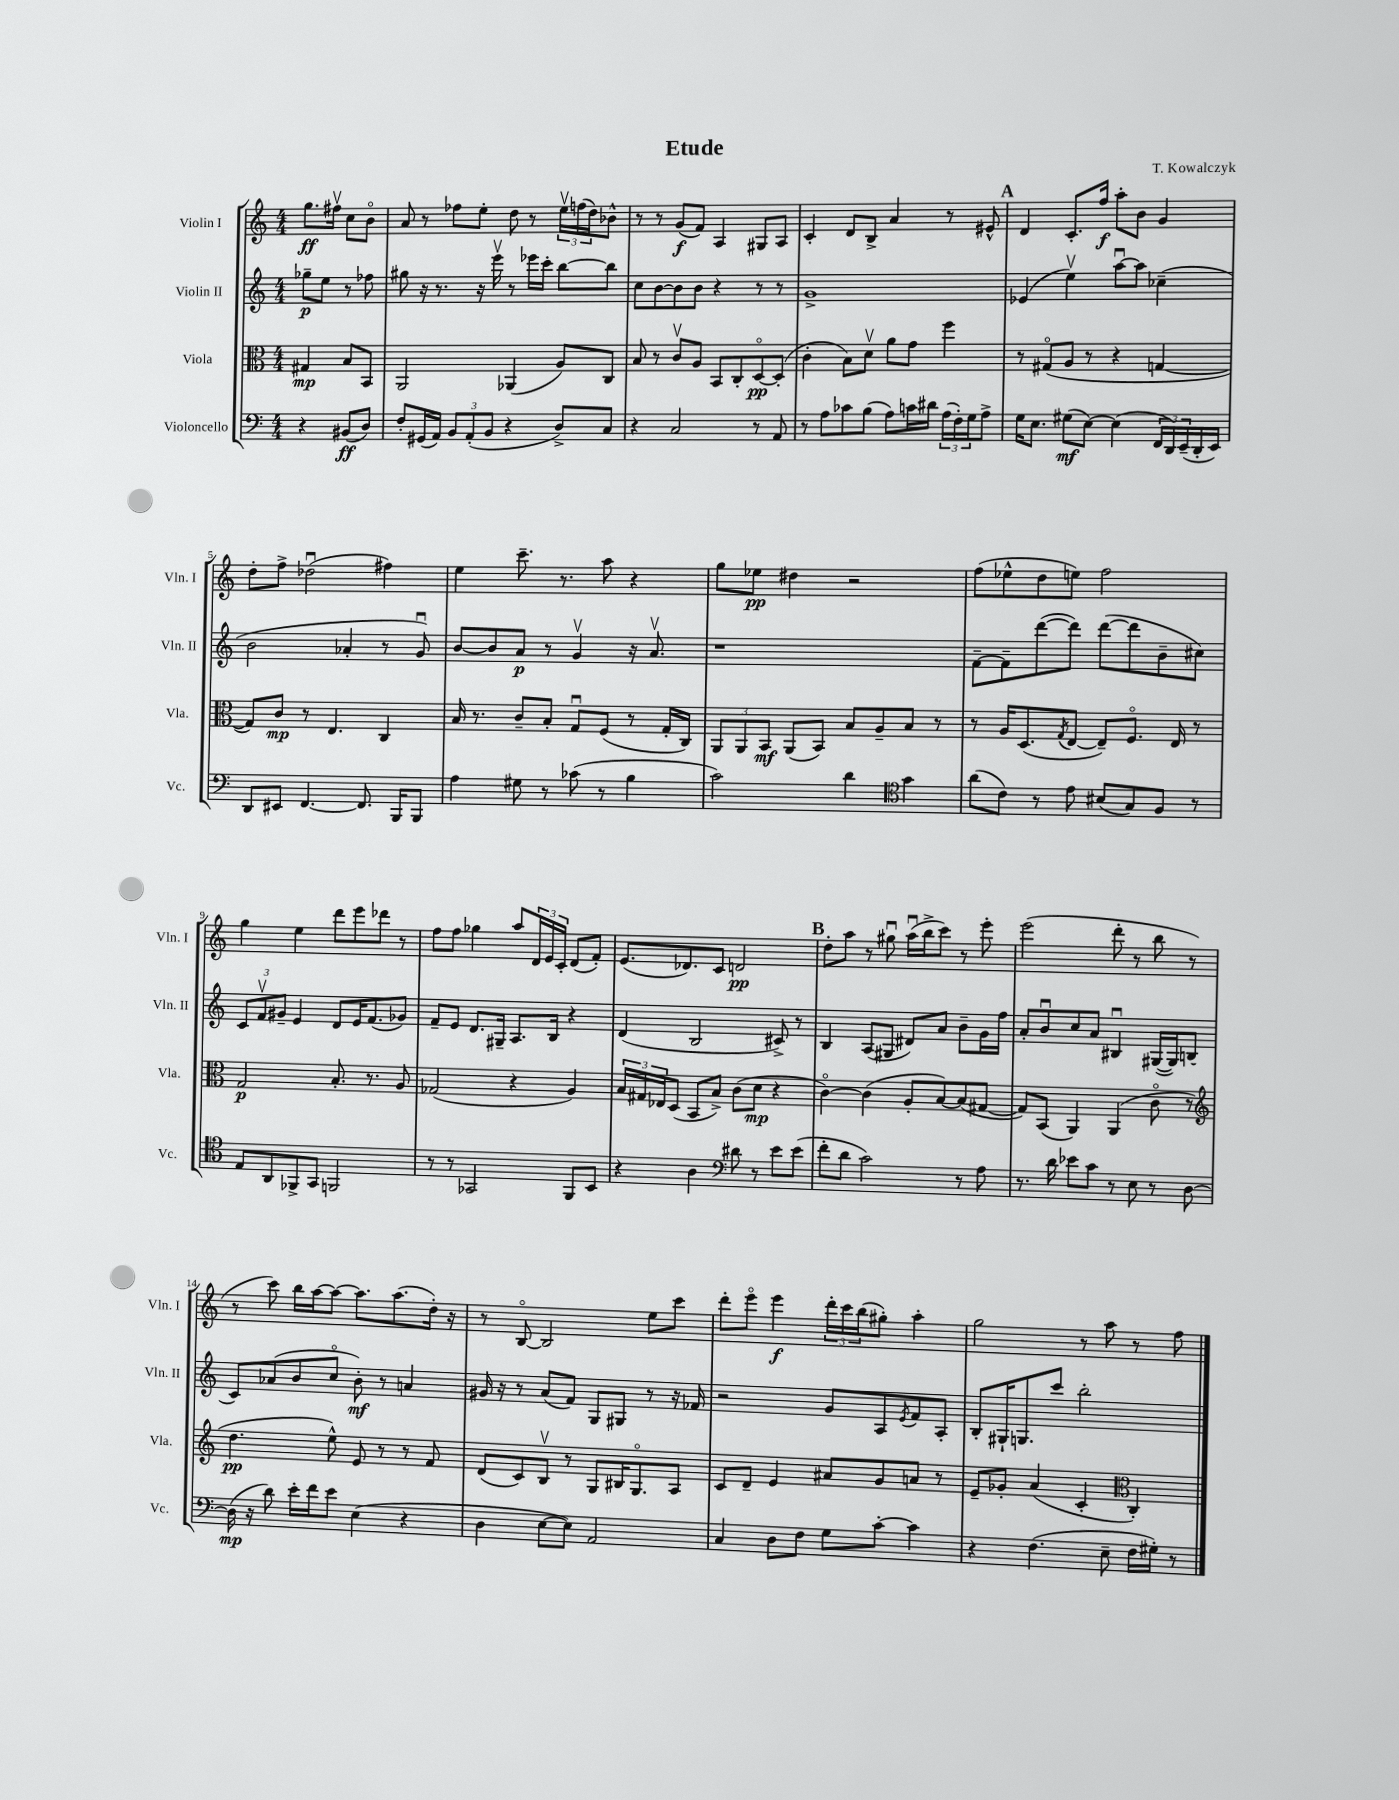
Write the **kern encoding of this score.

**kern	**kern	**kern	**kern
*staff4	*staff3	*staff2	*staff1
*clefF4	*clefC3	*clefG2	*clefG2
*k[]	*k[]	*k[]	*k[]
*M4/4	*M4/4	*M4/4	*M4/4
4r	4G#	8gg-~	8.gg
.	.	8ee	.
.	.	.	16ff#v
(8BB#	8B	8r	8cc
8D)	8BB	8ff-	8bo
=	=	=	=
8F'	2AA	8gg#	8a
(16GG#	.	16r	8r
16AA)	.	8.r	.
12BB	.	.	8ff-
(12AA'	.	.	.
.	.	16r	8ee'
12BB	.	.	.
.	.	16eeev	.
4r	(4AA-	8r	8dd
.	.	16eee-	8r
.	.	16ccc'	.
8D^)	8A)	[8bb	24eev
.	.	.	(24ff
.	.	.	24dd)
8C	8C	8bb]	8b-^^
=	=	=	=
4r	8B	8cc	8r
.	8r	[8b	8r
2C	8cv	8b]	(8g
.	8A	8b	8f)
.	8BB	4r	4A
.	8C'	.	.
8r	[8Do	8r	8G#
8AA	(8D']	8r	8A
=	=	=	=
8r	4c'	1g^	4c'
8A	.	.	.
8c-	8B)	.	8d
(8B	8dv	.	8B^
8A)	8a	.	4a
16c	8g	.	.
16d#	.	.	.
(24A	4ff	.	8r
24F')	.	.	.
24G	.	.	.
8A^	.	.	8e#^^
=	=	=	=
16G	8r	(4e-	4d
8.E	.	.	.
.	(8G#o	.	.
(8G#	8A	4eev)	8.c'
[8E)	8r	.	.
.	.	.	16ff
(4E]	4r	[8aau	8aa'
.	.	8aa]	8b
24FF	[4G	(4cc-~	4g
24DD)	.	.	.
(24EE~	.	.	.
16DD'	.	.	.
16EE)	.	.	.
=	=	=	=
8DD	8G])	2b	8dd'
8EE#	8c	.	8ff^
[4.FF	8r	.	(2dd-u
.	4.E	.	.
.	.	4a-'	.
8.FF]	.	.	.
.	4C	8r	4ff#)
16BBB	.	.	.
8BBB	.	8gu)	.
=	=	=	=
4A	16B	[8b	4ee
.	8.r	.	.
.	.	8b]	.
8G#	8c~	8a	8.ccc~
8r	8B'	8r	.
.	.	.	8.r
(8c-	8Gu	4gv	.
8r	(8F	.	8aa
4B	8r	16r	4r
.	.	8.av	.
.	16G'	.	.
.	16C)	.	.
=	=	=	=
2c)	12AA	1r	8gg
.	12AA	.	.
.	.	.	8ee-
.	12BB	.	.
.	(8AA	.	4dd#
.	8BB)	.	.
4d	8B	.	2r
.	8A~	.	.
*clefC4	*	*	*
4g	8B	.	.
.	8r	.	.
=	=	=	=
(8a	8r	[8f~	(8ff
8c)	16A	8f~]	8ee-^^
.	(8.D	.	.
8r	.	([8ddd	8dd
.	8qG	.	.
8e	[8E	8ddd])	8ee)
(8B#	8E~])	([8ddd	2ff
8G)	8.Fo	8ddd]	.
8F	.	8b~	.
.	16E	.	.
8r	8r	8cc#)	.
=	=	=	=
8E	2G	12c	4gg
.	.	12fv	.
8AA	.	.	.
.	.	12g#~	.
8FF-^	.	4e	4ee
8GG	.	.	.
2FF	8.B'	8d	8ddd
.	.	16e	8eee
.	8.r	(8.f	.
.	.	.	8ddd-
.	8A	8g-)	8r
=	=	=	=
8r	(2G-	8f~	8ff
8r	.	8e	8ff
2GG-	.	8.d	4gg-
.	.	16G#~	.
.	4r	8.A	8aa
.	.	.	24d
.	.	.	24e
.	.	16B	.
.	.	.	24c'
8FF	4A)	4r	(8d
8BB	.	.	8f')
=	=	=	=
4r	24B	(4d	(8.e
.	24G#	.	.
.	24E-	.	.
.	(8D	.	.
.	.	.	8.d-)
4A	8BB	2B	.
.	8B^)	.	8c
*clefF4	*	*	*
8d#	(8c	.	2d
8r	8d	.	.
8e	4r	8c#^)	.
(8e	.	8r	.
=	=	=	=
8f'	[4co)	4B	8dd'
8d	.	.	8aa
2c)	(4c]	(8A	8r
.	.	8G#	8gg#u
.	8A'	8d#)	(16aau
.	.	.	16bb^
.	[8B)	8a	8ccc)
8r	(8B]	8b~	8r
8A	[8G#	16g	8eee'
.	.	16ff	.
=	=	=	=
8.r	8G#])	8a'	(2eee
.	(8BB	8bu	.
16d	.	.	.
8e-	4AA)	8cc	.
8c	.	8a	.
8r	(4AA	4B#u	8ddd'
8E	.	.	8r
8r	8co	([16G#	8bb
.	.	16G#])	.
[8D	8r	(8B	8r
=	=	=	=
*	*clefG2	*	*
(16D]	4.dd	8c)	8r
16r	.	.	.
8d)	.	(8a-	8ccc)
16e'	.	8b	16bb
16f	.	.	[16aa
8e	8ee^^)	8cco	8aa_
(4E	8e	8b')	8.aa]
.	8r	8r	.
.	.	.	(8.aa
4r	8r	4a	.
.	8f	.	16dd')
.	.	.	16r
=	=	=	=
4D	(8d	16g#	8r
.	.	16r	.
.	8c)	8r	[8Bo
[8E	8Bv	(8a	2B]
8E])	8r	8f)	.
2AA	8G	8G	.
.	16B#	8G#	.
.	8.Go	.	.
.	.	8r	8ee
.	8A	16r	8ccc
.	.	16f-	.
=	=	=	=
4C	8c	2r	8ddd'
.	8d~	.	8eeeo
8D	4e	.	4eee
8F	.	.	.
8G	8a#	8g	24ddd'
.	.	.	24ccc
.	.	.	(24bb
[8c'	8g	8A	8gg#')
.	.	8qe	.
4c]	8a	8f	4aa'
.	8r	8A'	.
=	=	=	=
4r	8e~	8B'	2gg
.	8g-'	16G#`	.
.	.	8.G	.
(4.F	(4a	.	.
.	.	8ccc	.
.	4c'	2bb'	8r
8E~	.	.	8aa
*	*clefC3	*	*
16F	4C')	.	8r
16G#')	.	.	.
8r	.	.	8ff
==	==	==	==
*-	*-	*-	*-
